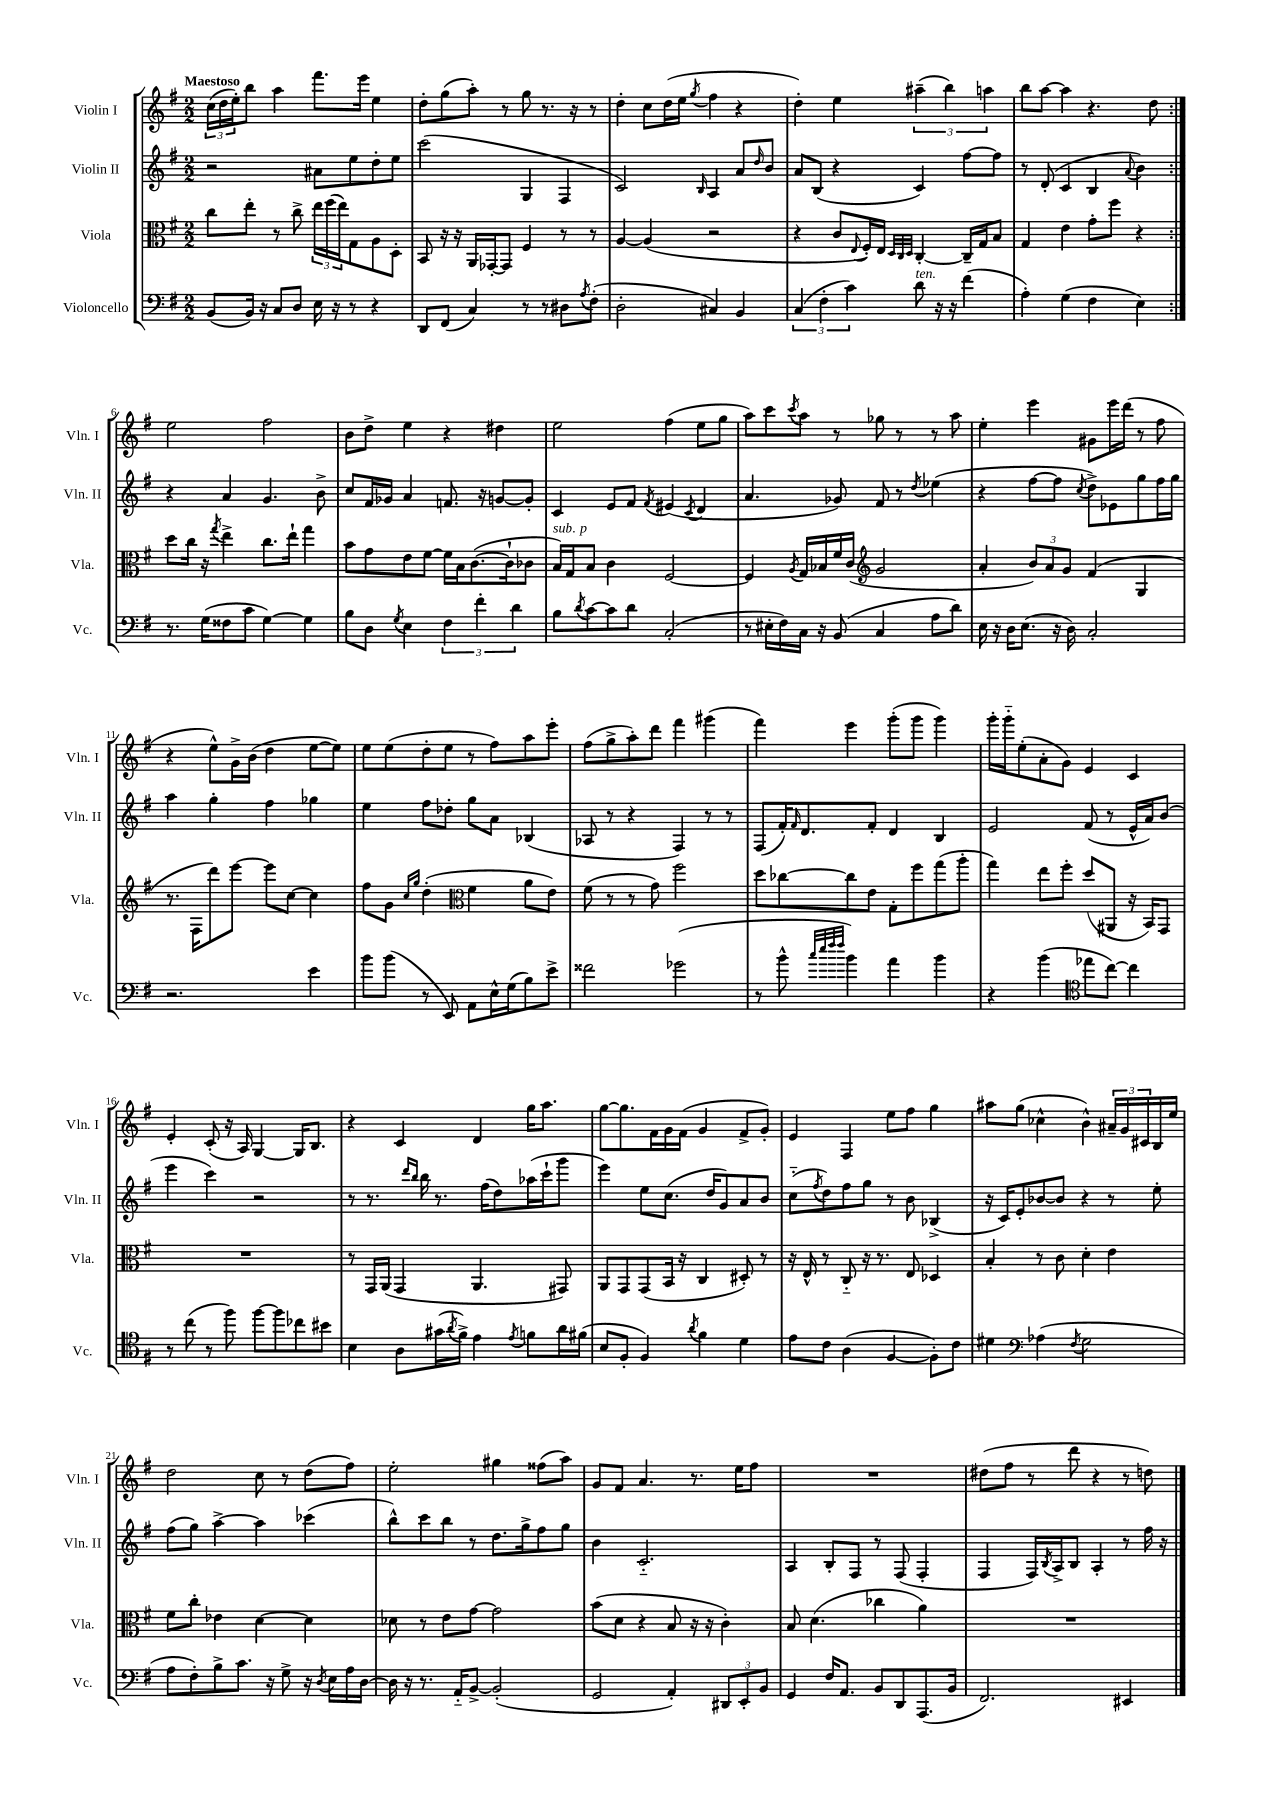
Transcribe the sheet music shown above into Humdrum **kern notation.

**kern	**kern	**kern	**kern
*part4	*part3	*part2	*part1
*staff4	*staff3	*staff2	*staff1
*I"Violoncello	*I"Viola	*I"Violin II	*I"Violin I
*I'Vc.	*I'Vla.	*I'Vln. II	*I'Vln. I
*clefF4	*clefC3	*clefG2	*clefG2
*k[f#]	*k[f#]	*k[f#]	*k[f#]
*M2/2	*M2/2	*M2/2	*M2/2
=1	=1	=1	=1
!	!	!	!LO:TX:a:B:t=Maestoso
(8BB/L	8cc\L	2r	(24cc\LL
.	.	.	24dd\
.	.	.	24ee'\J)
16BB/Jk)	8ee'\J	.	8bb\J
16r	.	.	.
8C/L	8r	.	4aa\
8D/J	8cc^\	.	.
16E\	24ee\LL	8a#X\L	8.fff#\L
.	(24ff#\	.	.
16r	.	.	.
.	24ee\J)	.	.
8r	8G\	8ee\	.
.	.	.	16eee\Jk
4r	8A\	8dd'\	4ee\
.	8D'\J	8ee\J	.
=2	=2	=2	=2
8DD/L	8BB/	(2ccc\	8dd'\L
(8FF#/J	16r	.	(8gg\
.	16r	.	.
4C/)	16AA/LL	.	8aa'\J)
.	[16GG-X'/J	.	.
.	8GG-/J]	.	8r
8r	4F#/	4G/	8gg\
8r	.	.	8.r
8D#X\L	8r	4F#/	.
.	.	.	16r
8qA/	.	.	.
(8F#'\J	8r	.	8r
=3	=3	=3	=3
2D'\	[4A/	2c/)	4dd'\
.	(4A/]	.	8cc\L
.	.	.	(16dd\L
.	.	.	16ee\JJ
.	.	16qqB/	8qgg/
4C#X/)	2r	4A/	4ff#\
4BB/	.	8a/L	4r
.	.	16qqdd/	.
.	.	8b/J	.
=4	=4	=4	=4
(6C/	4r	8a/L	4dd'\)
.	.	(8B/J	.
6F#'\	.	.	.
.	8c/L	4r	4ee\
6c\)	.	.	.
.	8qqE/	.	.
.	16F#'/L)	.	.
.	16E/JJ	.	.
.	32qqD/LLL	.	.
.	32qqC/	.	.
.	32qqD/JJJ	.	.
!LO:TX:a:i:t=ten.	!	!	!
8d\	[4C'/	4c/)	(6aa#X~\
16r	.	.	.
.	.	.	6bb\)
16r	.	.	.
(4f#\	16C~/LL]	[8ff#\L	.
.	16G/J	.	.
.	.	.	6aan\
.	8B/J	8ff#\J]	.
=5	=5	=5	=5
4A'\)	4G/	8r	8bb\L
.	.	(8d'/	[8aa\J
(4G\	4e\	4c/	4aa\]
4F#\	8g'\L	4B/	4.r
.	8ff#\J	.	.
.	.	8qqa/	.
4E\)	4r	4b\)	.
.	.	.	8dd\
!!LO:LB:g=z
=6:|!	=6:|!	=6:|!	=6:|!
8.r	8dd\L	4r	2ee\
.	16cc\Jk	.	.
(16G\KL	16r	.	.
.	8qgg/	.	.
8F##X\	4ee^\	4a/	.
8c\J	.	.	.
[4G\)	8.cc\L	4.g/	2ff#\
.	16ee`\Jk	.	.
4G\]	4gg\	.	.
.	.	8b^\	.
=7	=7	=7	=7
8B\L	8b\L	8cc/L	8b\L
8D\J	8g\	16f#/L	8dd^\J
.	.	16g-X/JJ	.
8qG/	.	.	.
4E\	8e\	4a/	4ee\
.	[8f#\J	.	.
6F#\	16f#\LL]	8.fn/	4r
.	16B\J	.	.
.	([8.c\	.	.
6f#'\	.	.	.
.	.	16r	.
.	.	[8gn/L	4dd#X\
.	16c`\k]	.	.
6d\	.	.	.
.	8c-X\J	8g'/J]	.
=8	=8	=8	=8
!	!LO:TX:a:i:t=sub. p	!	!
8B\L	16B/LL)	4c/	2ee\
.	16G/J	.	.
8qd/	.	.	.
[8c\	8B/J	.	.
8c\]	4c\	8e/L	.
8d\J	.	8f#/J	.
.	.	8qf#/	.
(2C'/	[2F#/	(4e#X/	(4ff#\
.	.	8qc/	.
.	.	4d/	8ee\L
.	.	.	8gg\J
=9	=9	=9	=9
8r	4F#/]	4.a/	8aa\L)
16E#X'\LL	.	.	8ccc\
16F#\)	.	.	.
.	8qA/	.	8qccc/
16C\JJ	16G/LL	.	8aa\J
16r	16B-X/	.	.
(8BB/	16f#/	8g-X/)	8r
.	(16c/JJ	.	.
*	*clefG2	*	*
4C/	2g/	8f#/	8gg-X\
.	.	8r	8r
.	.	8qdd/	.
8A\L	.	(4ee-X\	8r
8d\J)	.	.	8aa\
=10	=10	=10	=10
16E\	4a'/	4r	4ee'\
16r	.	.	.
16D\KL	.	.	.
(8.E\J	.	.	.
.	12b/L)	[8ff#\L	4eee\
.	12a/	.	.
16r	.	8ff#\J]	.
.	12g/J	.	.
16D\)	.	.	.
.	.	8qcc/	.
2C'/	(4f#/	8dd^\L)	8g#X\L
.	.	8e-X\	16eee\L
.	.	.	(16ddd\JJ
.	4G/	8gg\	8r
.	.	16ff#\L	8ff#\
.	.	16gg\JJ	.
!!LO:LB:g=z
=11	=11	=11	=11
2.r	8.r	4aa\	4r
.	16F#\KL	.	.
.	8ddd\)	4gg'\	8ee^^\L)
.	[8eee\J	.	16g^\L
.	.	.	(16b\JJ
.	8eee\L]	4ff#\	4dd\
.	[8cc\J	.	.
4e\	4cc\]	4gg-X\	[8ee\L
.	.	.	8ee\J])
=12	=12	=12	=12
8b\L	8ff#\L	4ee\	8ee\L
(8b\J	8g\J	.	(8ee\
.	16qqcc/LL	.	.
.	16qqgg/JJ	.	.
8r	(4dd'\	8ff#\L	8dd'\
8EE/)	.	8dd-X'\J	8ee\J
*	*clefC3	*	*
8AA\L	4f#\	8gg\L	8r
16E^^\L	.	8a\J	8ff#\L)
(16G\J	.	.	.
8B\)	8a\L	(4B-X/	8aa\
8e^\J	8e\J)	.	8eee'\J
=13	=13	=13	=13
2f##X\	(8f#\	8A-X/	(8ff#\L
.	8r	8r	8gg^\
.	8r	4r	8aa'\)
.	8g\)	.	8ddd\J
(2g-X\	2ff#\	4F#/)	4fff#\
.	.	8r	(4ggg#X\
.	.	8r	.
=14	=14	=14	=14
8r	8dd\L	(8F#/L	4fff#\)
8b^^\	[8cc-X\	16f#'/K)	.
.	.	16qqf#/	.
.	.	8.d/	.
32qqcc/LLL	.	.	.
32qqee/	.	.	.
32qqff#/	.	.	.
32qqff#/JJJ	.	.	.
4b\)	8cc-\]	.	4eee\
.	8e\J	8f#'/J	.
4a\	8G'\L	4d/	(8ggg'\L
.	8ff#\	.	8ggg\J
4b\	(8gg\	4B/	4ggg\)
.	8aa'\J	.	.
=15	=15	=15	=15
4r	4gg\)	2e/	16ggg'\LL
.	.	.	16ggg\J
.	.	.	(8ee'\
(4b\	8ee\L	.	8a'\
.	8ff#'\J	.	8g\J)
*clefC4	*	*	*
8ee-X\L	(8dd/L	(8f#/	4e/
[8cc\J)	8AA#X/J	8r	.
4cc\]	16r	16e^^/LL	4c/
.	16BB/KL)	16a/J)	.
.	8GG/J	(8b/J	.
!!LO:LB:g=z
=16	=16	=16	=16
8r	1r	4eee\	4e'/
(8cc\	.	.	.
8r	.	4ccc\)	(8c'/
8ff#\)	.	.	16r
.	.	.	16A/)
[8ff#\L	.	2r	[4G/
8ff#\]	.	.	.
8cc-X\	.	.	16G/KL]
.	.	.	8.B/J
8b#X\J	.	.	.
=17	=17	=17	=17
4B\	8r	8r	4r
.	16GG/LL	8.r	.
.	(16AA/JJ	.	.
8A\L	4GG/	.	4c/
.	.	16qqddd/LL	.
.	.	16qqbb/JJ	.
.	.	16bb\	.
(16g#X\L	.	8.r	.
8qa/	.	.	.
16f#^\JJ)	.	.	.
4e\	4.AA/	.	4d/
.	.	(16ff#\KL	.
.	.	8dd\)	.
8qe/	.	.	.
8fn\L	.	(16aa-X\L	16gg\KL
.	.	16ccc`\J	8.aa\J
16a\L	8GG#X/)	8ggg\J	.
(16f#X\JJ	.	.	.
=18	=18	=18	=18
8B/L	8AA/L	4eee\)	[8gg\L
8F#'/J	8GG/	.	8.gg\]
4F#/)	(8GG/	8ee\L	.
.	.	.	16f#\L
.	16BB/Jk	(8.cc\J	16g\
.	16r	.	(16f#\JJ
8qa/	.	.	.
4f#\	4C/	.	4g/
.	.	16dd/KL	.
.	.	8g/)	.
4d\	8D#X'/)	8a/	8f#^/L
.	8r	8b/J	8g'/J)
=19	=19	=19	=19
8e\L	16r	(8cc\L	4e/
.	16E^^/	.	.
.	.	8qff#/	.
8c\J	8r	8dd\)	.
(4A\	8C/	8ff#\	4F#/
.	16r	8gg\J	.
.	8.r	.	.
[4F#/	.	8r	8ee\L
.	8E/	8b\	8ff#\J
8F#'\L])	4D-X/	(4B-X^/	4gg\
8c\J	.	.	.
=20	=20	=20	=20
4d#X\	4B'/	16r	8aa#X\L
.	.	16c/KL)	.
.	.	8e'/	(8gg\J
*clefF4	*	*	*
(4A-X\	8r	[8b-X/	4cc-X^^\
.	8c\	8b-/J]	.
8qF#/	.	.	.
2G\	4d'\	4r	4b^^\)
.	4e\	8r	24a#X~/LL
.	.	.	24g/
.	.	.	24c#X/
.	.	8ee'\	16B/
.	.	.	16ee/JJ
!!LO:LB:g=z
=21	=21	=21	=21
8A\L	8f#\L	(8ff#\L	2dd\
8F#'\)	8cc'\J	8gg\J)	.
8B^\	4e-X\	[4aa^\	.
8.c\J	.	.	.
.	[4d\	4aa\]	8cc\
16r	.	.	.
8G^\	.	.	8r
16r	4d\]	(4ccc-X\	(8dd\L
8qD/	.	.	.
16E\LL	.	.	.
16A\	.	.	8ff#\J)
[16D\JJ	.	.	.
=22	=22	=22	=22
16D\]	8d-X\	8bb^^\L)	2ee'\
16r	.	.	.
8.r	8r	8ccc\	.
.	8e\L	8bb\J	.
16AA/KL	.	.	.
[8BB^/J	[8g\J	8r	.
(2BB'/]	2g\]	8.dd\L	4gg#X\
.	.	16gg^\k	.
.	.	8ff#\	(8ff##X\L
.	.	8gg\J	8aa\J)
=23	=23	=23	=23
2GG/	(8b\L	4b\	8g/L
.	8d\J	.	8f#/J
.	4r	2.c/	4.a/
4AA'/)	8B/	.	.
.	16r	.	8.r
.	16r	.	.
12DD#X/L	4c'\)	.	.
.	.	.	16ee\KL
12EE'/	.	.	.
.	.	.	8ff#\J
12BB/J	.	.	.
=24	=24	=24	=24
4GG/	8B/	4A/	1r
.	(4.d\	.	.
16F#/KL	.	8B'/L	.
8.AA/J	.	.	.
.	.	8F#/J	.
8BB/L	4cc-X\	8r	.
8DD/	.	(8F#/	.
(8.AAA/	4a\)	4F#'/	.
16BB/Jk	.	.	.
=25	=25	=25	=25
2.FF#/)	1r	4F#/	(8dd#X\L
.	.	.	8ff#\J
.	.	16F#/LL)	8r
.	.	8qB/	.
.	.	16A^/J	.
.	.	8B/J	8ddd\
.	.	4A'/	4r
4EE#X/	.	8r	8r
.	.	16ff#\	8ddn\)
.	.	16r	.
==	==	==	==
*-	*-	*-	*-
